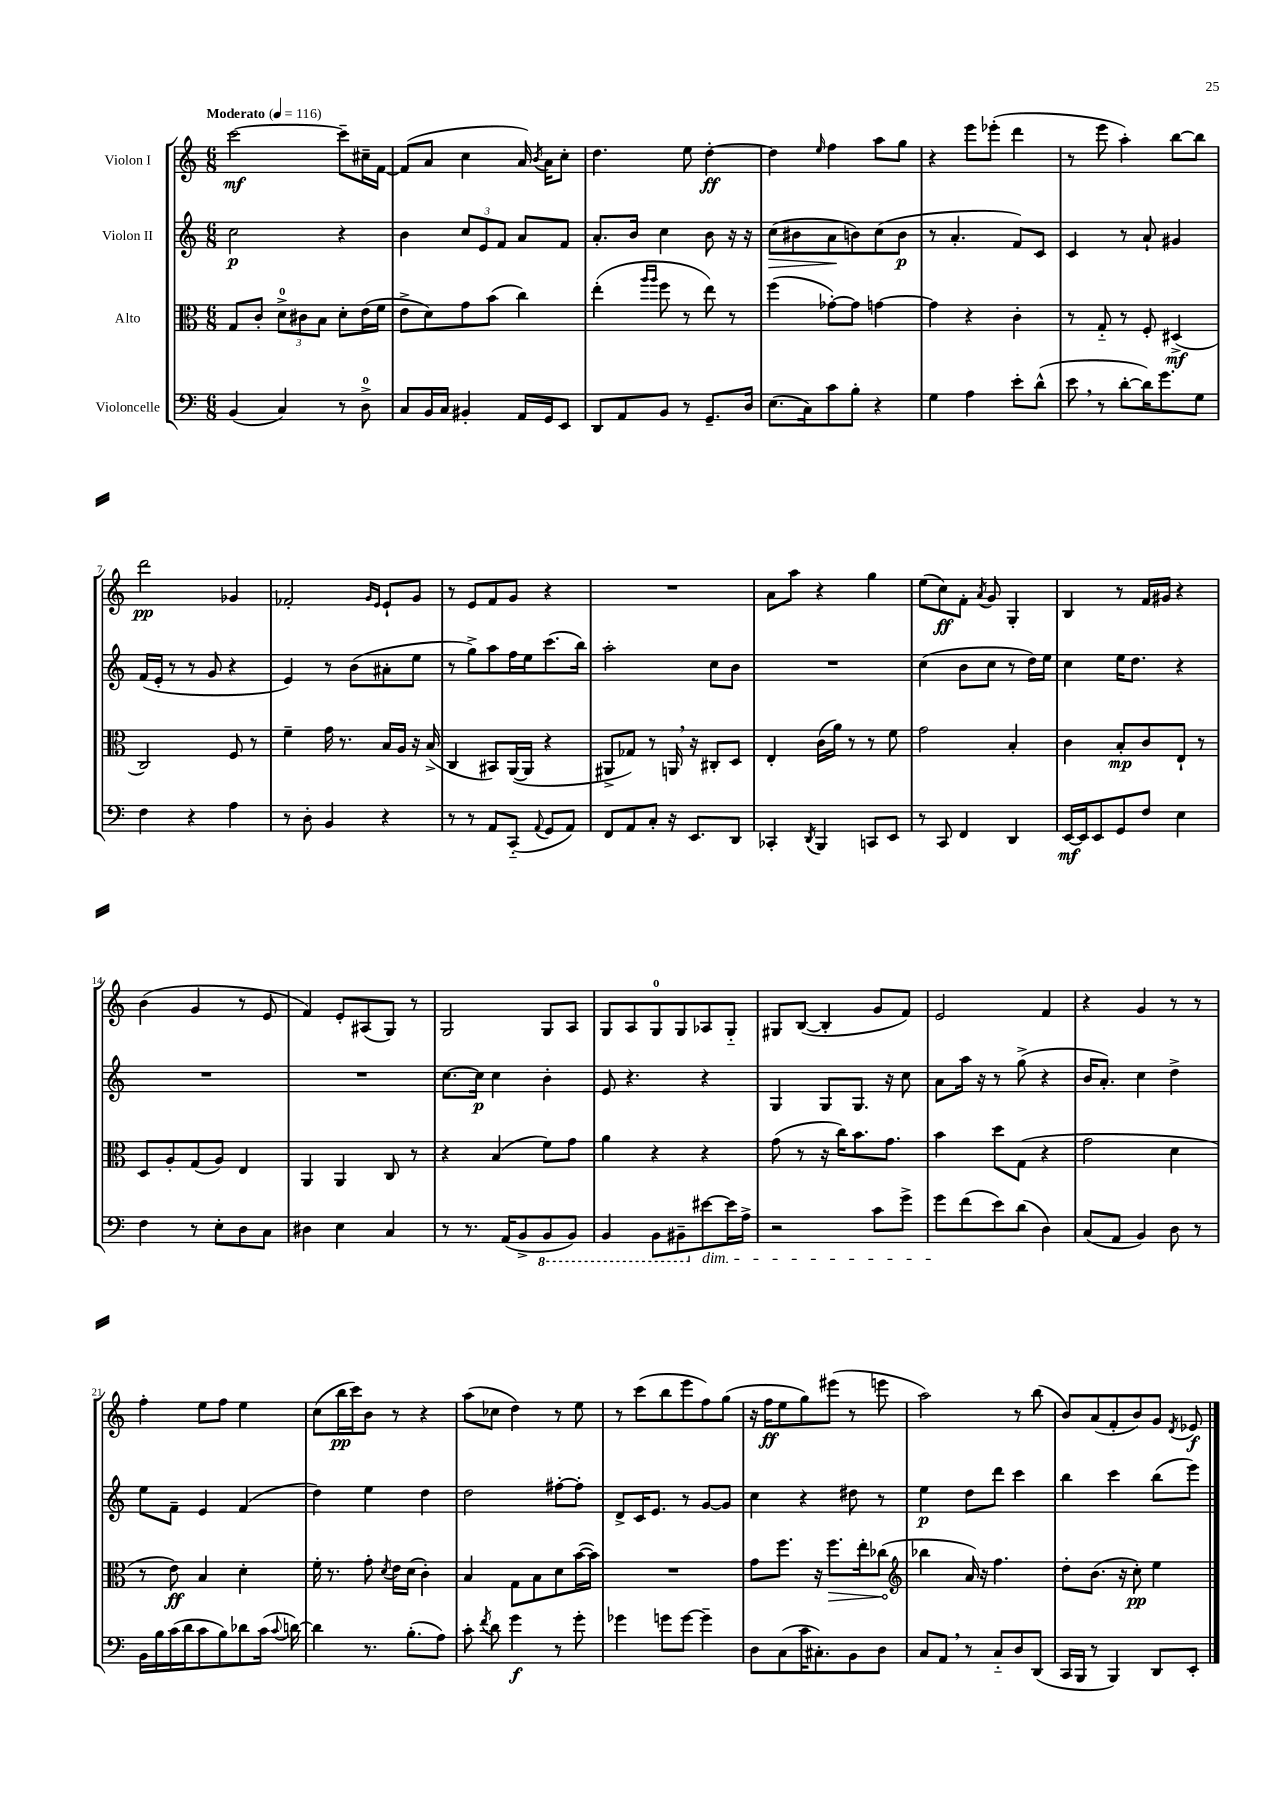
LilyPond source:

<<
\new StaffGroup <<
\new Staff = "s0" \with { instrumentName = "Violon I" } {
    \clef treble \key c \major \numericTimeSignature \time 6/8 \tempo "Moderato" 4 = 116
    \autoBeamOff c'''2~\mf c'''8[-- cis''16-- f'16]~ |
    f'8[( a'8] c''4 a'16) \acciaccatura { b'8 } a'16[ c''8]-. |
    d''4. e''8 d''4~-.\ff |
    d''4 \grace { e''16 } f''4 a''8[ g''8] |
    r4 e'''8[ ees'''8]-.( d'''4 |
    r8 e'''8 a''4-.) b''8[~ b''8] |
    d'''2\pp ges'4 |
    fes'2-. \grace { g'16[ e'16] } e'8[-! g'8] |
    r8 e'8[ f'8 g'8] r4 |
    R2. |
    a'8[ a''8] r4 g''4 |
    e''8[( c''8\ff) f'8]-. \acciaccatura { a'8 } g'8 g4-. |
    b4 r8 f'16[ gis'16] r4 |
    b'4( g'4 r8 e'8 |
    f'4) e'8[-. ais8( g8]) r8 |
    g2 g8[ a8] |
    g8[ a8 g8-0 g8 aes8 g8]-_ |
    gis8[ b8]~( b4-. g'8[ f'8]) |
    e'2 f'4 |
    r4 g'4 r8 r8 |
    f''4-. e''8[ f''8] e''4 |
    c''8[( b''16\pp c'''16) b'8] r8 r4 |
    a''8[( ces''8] d''4) r8 e''8 |
    r8 c'''8[( b''8 e'''8 f''8) g''8]( |
    r16 f''16[\ff e''8 g''8) eis'''8]( r8 e'''8 |
    a''2) r8 b''8( |
    b'8[) a'8( f'8-. b'8) g'8] \acciaccatura { d'8 } ees'8\f \bar "|." |
}
\new Staff = "s1" \with { instrumentName = "Violon II" } {
    \clef treble \key c \major \numericTimeSignature \time 6/8
    \autoBeamOff c''2\p r4 |
    b'4 \tuplet 3/2 { c''8[ e'8 f'8] } a'8[ f'8] |
    a'8.[-. b'16] c''4 b'8 r16 r16 |
    c''8[\>( bis'8 a'8\! b'8) c''8( b'8]\p |
    r8 a'4.-. f'8[) c'8] |
    c'4 r8 a'8-! gis'4 |
    f'16[( e'16]-. r8 r8 g'8 r4 |
    e'4) r8 b'8[( ais'8-. e''8] |
    r8 g''8[->) a''8 f''16 e''16 c'''8.( b''16]) |
    a''2-. c''8[ b'8] |
    R2. |
    c''4( b'8[ c''8] r8 d''16[) e''16] |
    c''4 e''16[ d''8.] r4 |
    R2. |
    R2. |
    c''8.[~ c''16]\p c''4 b'4-. |
    e'8 r4. r4 |
    g4 g8[ g8.] r16 c''8 |
    a'8[ a''16] r16 r8 g''8->( r4 |
    b'16[ a'8.]-.) c''4 d''4-> |
    e''8[ f'8]-- e'4 f'4( |
    d''4) e''4 d''4 |
    d''2 fis''8[~-. fis''8]-. |
    d'8[-> c'16 e'8.] r8 g'8[~ g'8] |
    c''4 r4 dis''8 r8 |
    e''4\p d''8[ d'''8] c'''4 |
    b''4 c'''4 b''8[( e'''8]) \bar "|." |
}
\new Staff = "s2" \with { instrumentName = "Alto" } {
    \clef alto \key c \major \numericTimeSignature \time 6/8
    \autoBeamOff g8[ c'8]-. \tuplet 3/2 { d'8[-0-> cis'8 b8] } d'8[-. e'16( f'16] |
    e'8[-> d'8) g'8 b'8]( c''4) |
    e''4-.( \grace { a''16[ a''16] } f''8 r8 e''8) r8 |
    f''4( ges'8[~-.) ges'8] g'4~ |
    g'4 r4 c'4-. |
    r8 g8-_ r8 f8-. dis4->\mf( |
    c2) f8 r8 |
    f'4-- g'16 r8. b16[ a16] r16 b16->( |
    c4 bis,8[) a,16~( a,16] r4 |
    ais,8[-> ges8]) r8 a,16 \breathe r16 cis8[-. d8] |
    e4-. c'16[( a'16]) r8 r8 f'8 |
    g'2 b4-. |
    c'4 b8[-.\mp c'8 e8]-! r8 |
    d8[ a8-. g8( a8]) e4 |
    a,4 a,4 c8 r8 |
    r4 b4( f'8[) g'8] |
    a'4 r4 r4 |
    g'8( r8 r16 c''16[) b'8. g'8.] |
    b'4 d''8[ g8]( r4 |
    g'2 d'4 |
    r8 e'8\ff) b4 d'4-. |
    f'16-. r8. g'8-. \acciaccatura { d'8 } e'16[ d'16]( c'4-.) |
    b4 g8[ b8 d'8 b'16~( b'16]) |
    R2. |
    g'8[ f''8.] r16 \once \override Hairpin.circled-tip = ##t f''8.[\> e''16-. ces''8]\!( |
    \clef treble bes''4 a'16) r16 f''4. |
    d''8[-. b'8.]( r16 c''8-.\pp) e''4 \bar "|." |
}
\new Staff = "s3" \with { instrumentName = "Violoncelle" } {
    \clef bass \key c \major \numericTimeSignature \time 6/8
    \autoBeamOff b,4( c4) r8 d8-0-> |
    c8[ b,16 c16] bis,4-. a,16[ g,16 e,8] |
    d,8[ a,8 b,8] r8 g,8.[-- d16] |
    e8.[( c16) c'8 b8]-. r4 |
    g4 a4 e'8[-. d'8]-^( |
    e'8 \breathe r8 d'8[~-. d'16) g'8. g8] |
    f4 r4 a4 |
    r8 d8-. b,4 r4 |
    r8 r8 a,8[ c,8]-_( \appoggiatura { a,8 } g,8[ a,8]) |
    f,8[ a,8 c8]-. r16 e,8.[ d,8] |
    ces,4-. \acciaccatura { d,8 } b,,4 c,8[ e,8] |
    r8 c,8 f,4 d,4 |
    e,16[~\mf e,16 e,8 g,8 f8] e4 |
    f4 r8 e8[-. d8 c8] |
    dis4 e4 c4 |
    r8 r8. a,16[( b,8-> \ottava #-1 b,,8 b,,8]) |
    b,,4 b,,8[ bis,,8-- \ottava #0 eis'8~\dim eis'16 a16]-> |
    r2 c'8[ g'8]-> |
    g'8[\! f'8( e'8) d'8]( d4) |
    c8[( a,8] b,4) d8 r8 |
    b,16[ b16 c'16( d'16 c'8 b8) des'8 c'16]( \appoggiatura { c'8 } d'16~) |
    d'4 r8. b8.[-.( a8]) |
    c'8-. \acciaccatura { f'8 } d'8 g'4\f r8 g'8-. |
    ges'4 g'8[ g'8]~ g'4-- |
    d8[ c8( c'16 cis8.-.) b,8 d8] |
    c8[ a,8] \breathe r8 c8[-_ d8 d,8]( |
    c,16[ b,,16] r8 b,,4) d,8[ e,8]-. \bar "|." |
}
>>
>>
